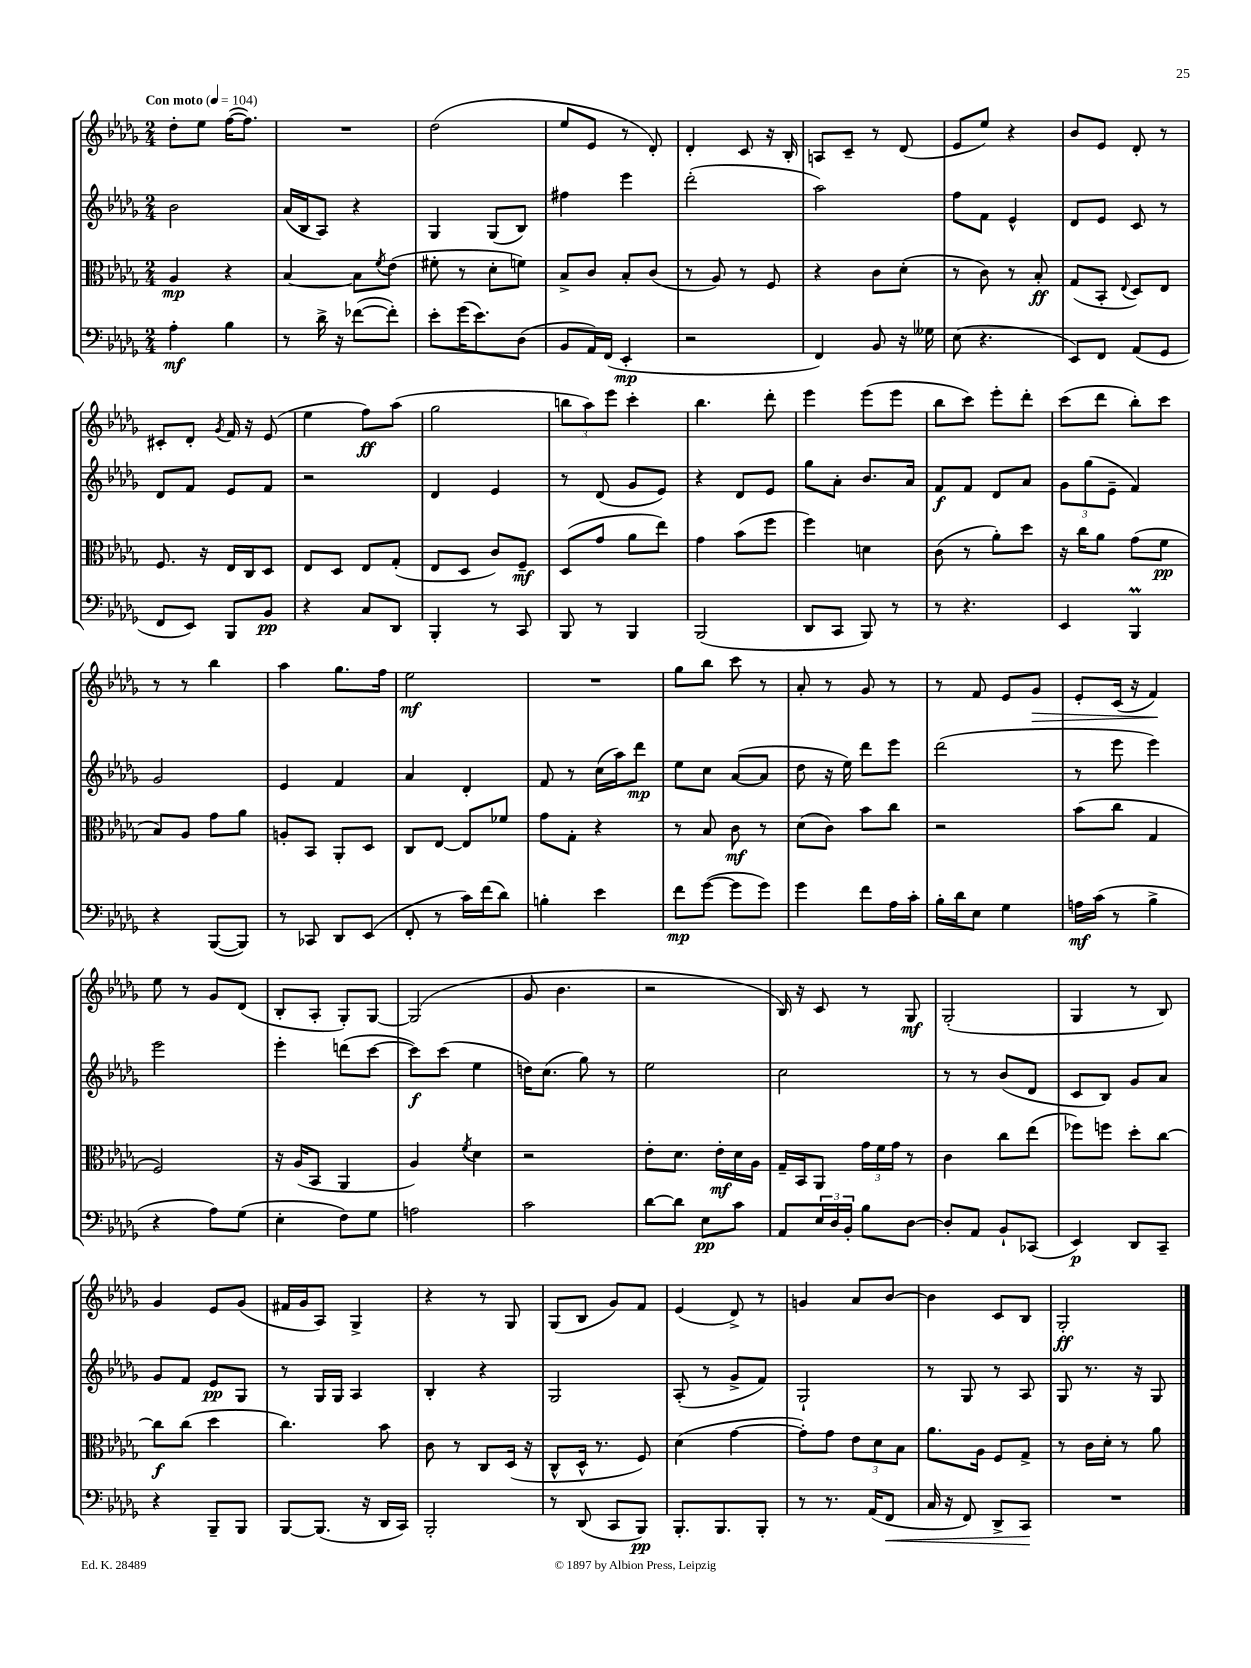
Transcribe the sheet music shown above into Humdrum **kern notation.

**kern	**kern	**kern	**kern
*staff4	*staff3	*staff2	*staff1
*clefF4	*clefC3	*clefG2	*clefG2
*k[b-e-a-d-g-]	*k[b-e-a-d-g-]	*k[b-e-a-d-g-]	*k[b-e-a-d-g-]
*M2/4	*M2/4	*M2/4	*M2/4
*MM104	*MM104	*MM104	*MM104
4A-'\	4A-/	2b-\	8dd-'\L
.	.	.	8ee-\J
4B-\	4r	.	([16ff\LK
.	.	.	8.ff\]J)
=	=	=	=
8r	[4B-/	(16a-/LL	2r
.	.	16B-/J	.
16d-^\	.	8A-/J)	.
16r	.	.	.
([8f-\L	8B-\]L	4r	.
.	8qf/	.	.
8f-'\]J)	(8e-\J	.	.
=	=	=	=
8e-'\L	8f#'\	4G-/	(2dd-\
(16g-\K	8r	.	.
8.e-\)	.	.	.
.	8d-'\L	(8G-/L	.
(8D-\J	8f\J)	8B-/J)	.
=	=	=	=
8BB-/L	8B-^/L	4ff#\	8ee-/L
16AA-/L)	8c/J	.	8e-/J
(16FF/JJ	.	.	.
4EE-'/	8B-'/L	4eee-\	8r
.	(8c/J	.	8d-'/)
=	=	=	=
2r	8r	(2ddd-'\	4d-'/
.	8A-/)	.	.
.	8r	.	8c/
.	8F/	.	16r
.	.	.	16B-'/
=	=	=	=
4FF/)	4r	2aa-\)	8A/L
.	.	.	8c~/J
8BB-/	8c\L	.	8r
16r	(8d-'\J	.	(8d-/
16G--\	.	.	.
=	=	=	=
(8E-\	8r	8ff\L	8e-/L
4.r	8c\)	8f\J	8ee-/J)
.	8r	4e-^^/	4r
.	8B-'/	.	.
=	=	=	=
8EE-/L)	(8G-/L	8d-/L	8b-/L
8FF/J	8BB-'/J	8e-/J	8e-/J
.	8qqE-/	.	.
(8AA-/L	8D-/L)	8c/	8d-'/
8GG-/J	8E-/J	8r	8r
=	=	=	=
8FF/L	8.F/	8d-/L	8c#'/L
8EE-/J)	.	8f/J	8d-'/J
.	16r	.	.
.	.	.	8qg-/
8BBB-/L	16E-/LL	8e-/L	16f/
.	16C/J	.	16r
8BB-/J	8D-/J	8f/J	(8e-/
=	=	=	=
4r	8E-/L	2r	4ee-\
.	8D-/J	.	.
8C/L	8E-/L	.	8ff\L)
8DD-/J	(8G-'/J	.	(8aa-\J
=	=	=	=
4BBB-'/	8E-/L	4d-/	2gg-\
.	8D-/J	.	.
8r	8c/L)	4e-/	.
8CC/	8F~/J	.	.
=	=	=	=
8BBB-/	(8D-/L	8r	12bb\L
.	.	.	12aa-\)
8r	8g-/J	(8d-/	.
.	.	.	12eee-\J
4BBB-/	8a-\L	8g-/L	4ccc'\
.	8ee-\J)	8e-/J)	.
=	=	=	=
(2BBB-/	4g-\	4r	4.bb-\
.	(8b-\L	8d-/L	.
.	8ff\J	8e-/J	8ddd-'\
=	=	=	=
8DD-/L	4ff\)	8gg-\L	4eee-\
8CC/J	.	8a-'\J	.
8BBB-/)	4d\	8.b-/L	(8eee-\L
8r	.	.	8eee-\J
.	.	16a-/Jk	.
=	=	=	=
8r	(8c\	8f/L	8bb-\L
4.r	8r	8f/J	8ccc\J)
.	8a-'\L)	8d-/L	8eee-'\L
.	8dd-\J	8a-/J	8ddd-'\J
=	=	=	=
4EE-/	16r	12g-\L	(8ccc\L
.	16cc\LK	.	.
.	.	(12gg-\	.
.	8a-\J	.	8ddd-\J
.	.	12e-~\J	.
4BBB-/	(8g-\L	4f/)	8bb-'\L)
.	8f\J	.	8ccc\J
=	=	=	=
4r	8B-/L)	2g-/	8r
.	8A-/J	.	8r
([8BBB-/L	8g-\L	.	4bb-\
8BBB-/]J)	8a-\J	.	.
=	=	=	=
8r	8A'/L	4e-/	4aa-\
8CC-/	8BB-/J	.	.
8DD-/L	8AA-'/L	4f/	8.gg-\L
(8EE-/J	8D-/J	.	.
.	.	.	16ff\Jk
=	=	=	=
8FF'/	8C/L	4a-/	2ee-\
8r	[8E-/J	.	.
16c\LL)	8E-/]L	4d-'/	.
(16f\J	.	.	.
8d-\J)	8f-/J	.	.
=	=	=	=
4B'\	8g-\L	8f/	2r
.	8G-'\J	8r	.
4e-\	4r	(16cc\LL	.
.	.	16aa-\J)	.
.	.	8ddd-\J	.
=	=	=	=
8f\L	8r	8ee-\L	8gg-\L
([8g-\J	8B-/	8cc\J	8bb-\J
8g-\]L	8c\	([8a-/L	8ccc\
8g-\J)	8r	8a-/]J	8r
=	=	=	=
4g-\	(8d-\L	8dd-\	8a-'/
.	8c\J)	16r	8r
.	.	16ee-\)	.
8f\L	8b-\L	8ddd-\L	8g-/
16A-\L	8cc\J	8eee-\J	8r
16c'\JJ	.	.	.
=	=	=	=
16B-'\LL	2r	(2ddd-\	8r
16d-\J	.	.	.
8E-\J	.	.	8f/
4G-\	.	.	8e-/L
.	.	.	8g-/J
=	=	=	=
16A\LL	(8b-\L	8r	8e-'/L
(16c\JJ	.	.	.
8r	8cc\J	8eee-\	(16c/Jk
.	.	.	16r
4B-^\	4G-/	4eee-\)	4f/)
=	=	=	=
4r	2F/)	2eee-\	8ee-\
.	.	.	8r
8A-\L)	.	.	8g-/L
(8G-\J	.	.	(8d-/J
=	=	=	=
4E-'\	16r	4eee-'\	8B-'/L
.	(16A-/LK	.	.
.	8BB-/J	.	8A-'/J
8F\L)	4AA-/	(8ddd\L	8G-'/L)
8G-\J	.	[8ccc\J	[8G-/J
=	=	=	=
2A\	4A-/)	8ccc\]L)	(2G-/]
.	.	(8ccc\J	.
.	8qf/	.	.
.	4d-\	4ee-\	.
=	=	=	=
2c\	2r	16dd\LK)	8g-/
.	.	(8.cc\J	.
.	.	.	4.b-\
.	.	8gg-\)	.
.	.	8r	.
=	=	=	=
[8d-\L	8e-'\L	2ee-\	2r
8d-\]J	8.d-\J	.	.
8E-\L	.	.	.
.	16e-'\LL	.	.
8c\J	16d-\	.	.
.	16A-\JJ	.	.
=	=	=	=
8AA-/L	16G-~/LL	2cc\	16B-/)
.	16BB-/J	.	16r
24E-/L	8AA-/J	.	8c/
24D-/	.	.	.
24BB-'/JJ	.	.	.
8B-\L	24g-\LL	.	8r
.	24f\	.	.
.	24g-\JJ	.	.
[8D-\J	8r	.	8G-/
=	=	=	=
8D-'/]L	4c\	8r	(2G-'/
8AA-/J	.	8r	.
8BB-`/L	8cc\L	(8b-/L	.
(8CC-/J	(8ee-\J	8d-/J	.
=	=	=	=
4EE-/)	8ff-\L)	8c/L	4G-/
.	8ff\J	8B-/J)	.
8DD-/L	8dd-'\L	8g-/L	8r
8CC~/J	[8cc\J	8a-/J	8B-/)
=	=	=	=
4r	8cc\]L	8g-/L	4g-/
.	(8cc\J	8f/J	.
8BBB-~/L	4dd-\	8e-/L	8e-/L
8BBB-/J	.	8G-/J	(8g-/J
=	=	=	=
[8BBB-/L	4.cc\)	8r	16f#/LL
.	.	.	16g-/J
(8.BBB-/]J	.	16G-/LL	8A-/J)
.	.	16G-/JJ	.
.	.	4A-/	4G-^/
16r	.	.	.
16DD-/LL	8b-\	.	.
16CC/JJ)	.	.	.
=	=	=	=
2BBB-'/	8c\	4B-'/	4r
.	8r	.	.
.	8C/L	4r	8r
.	(16D-/Jk	.	8G-/
.	16r	.	.
=	=	=	=
8r	8C^^/L	2G-/	(8G-/L
(8DD-/	16D-^^/Jk	.	8B-/J
.	8.r	.	.
8CC/L	.	.	8g-/L)
8BBB-/J)	8F/)	.	8f/J
=	=	=	=
8.BBB-'/L	(4d-\	(8A-'/	(4e-/
.	.	8r	.
8.BBB-/	.	.	.
.	[4g-\	8g-^/L	8d-^/)
8BBB-'/J	.	8f/J)	8r
=	=	=	=
8r	8g-'\]L)	2G-`/	4g/
8.r	8g-\J	.	.
.	12e-\L	.	8a-/L
(16AA-/LK	.	.	.
.	12d-\	.	.
8FF/J	.	.	[8b-/J
.	12B-\J	.	.
=	=	=	=
16C/	8.a-\L	8r	4b-\]
16r	.	.	.
8FF/)	.	8G-/	.
.	16A-\Jk	.	.
8DD-^/L	8F/L	8r	8c/L
8CC/J	8G-^/J	8A-/	8B-/J
=	=	=	=
2r	8r	8G-/	2G-'/
.	16c\LL	8.r	.
.	16d-'\JJ	.	.
.	8r	.	.
.	.	16r	.
.	8a-\	8G-/	.
==	==	==	==
*-	*-	*-	*-
